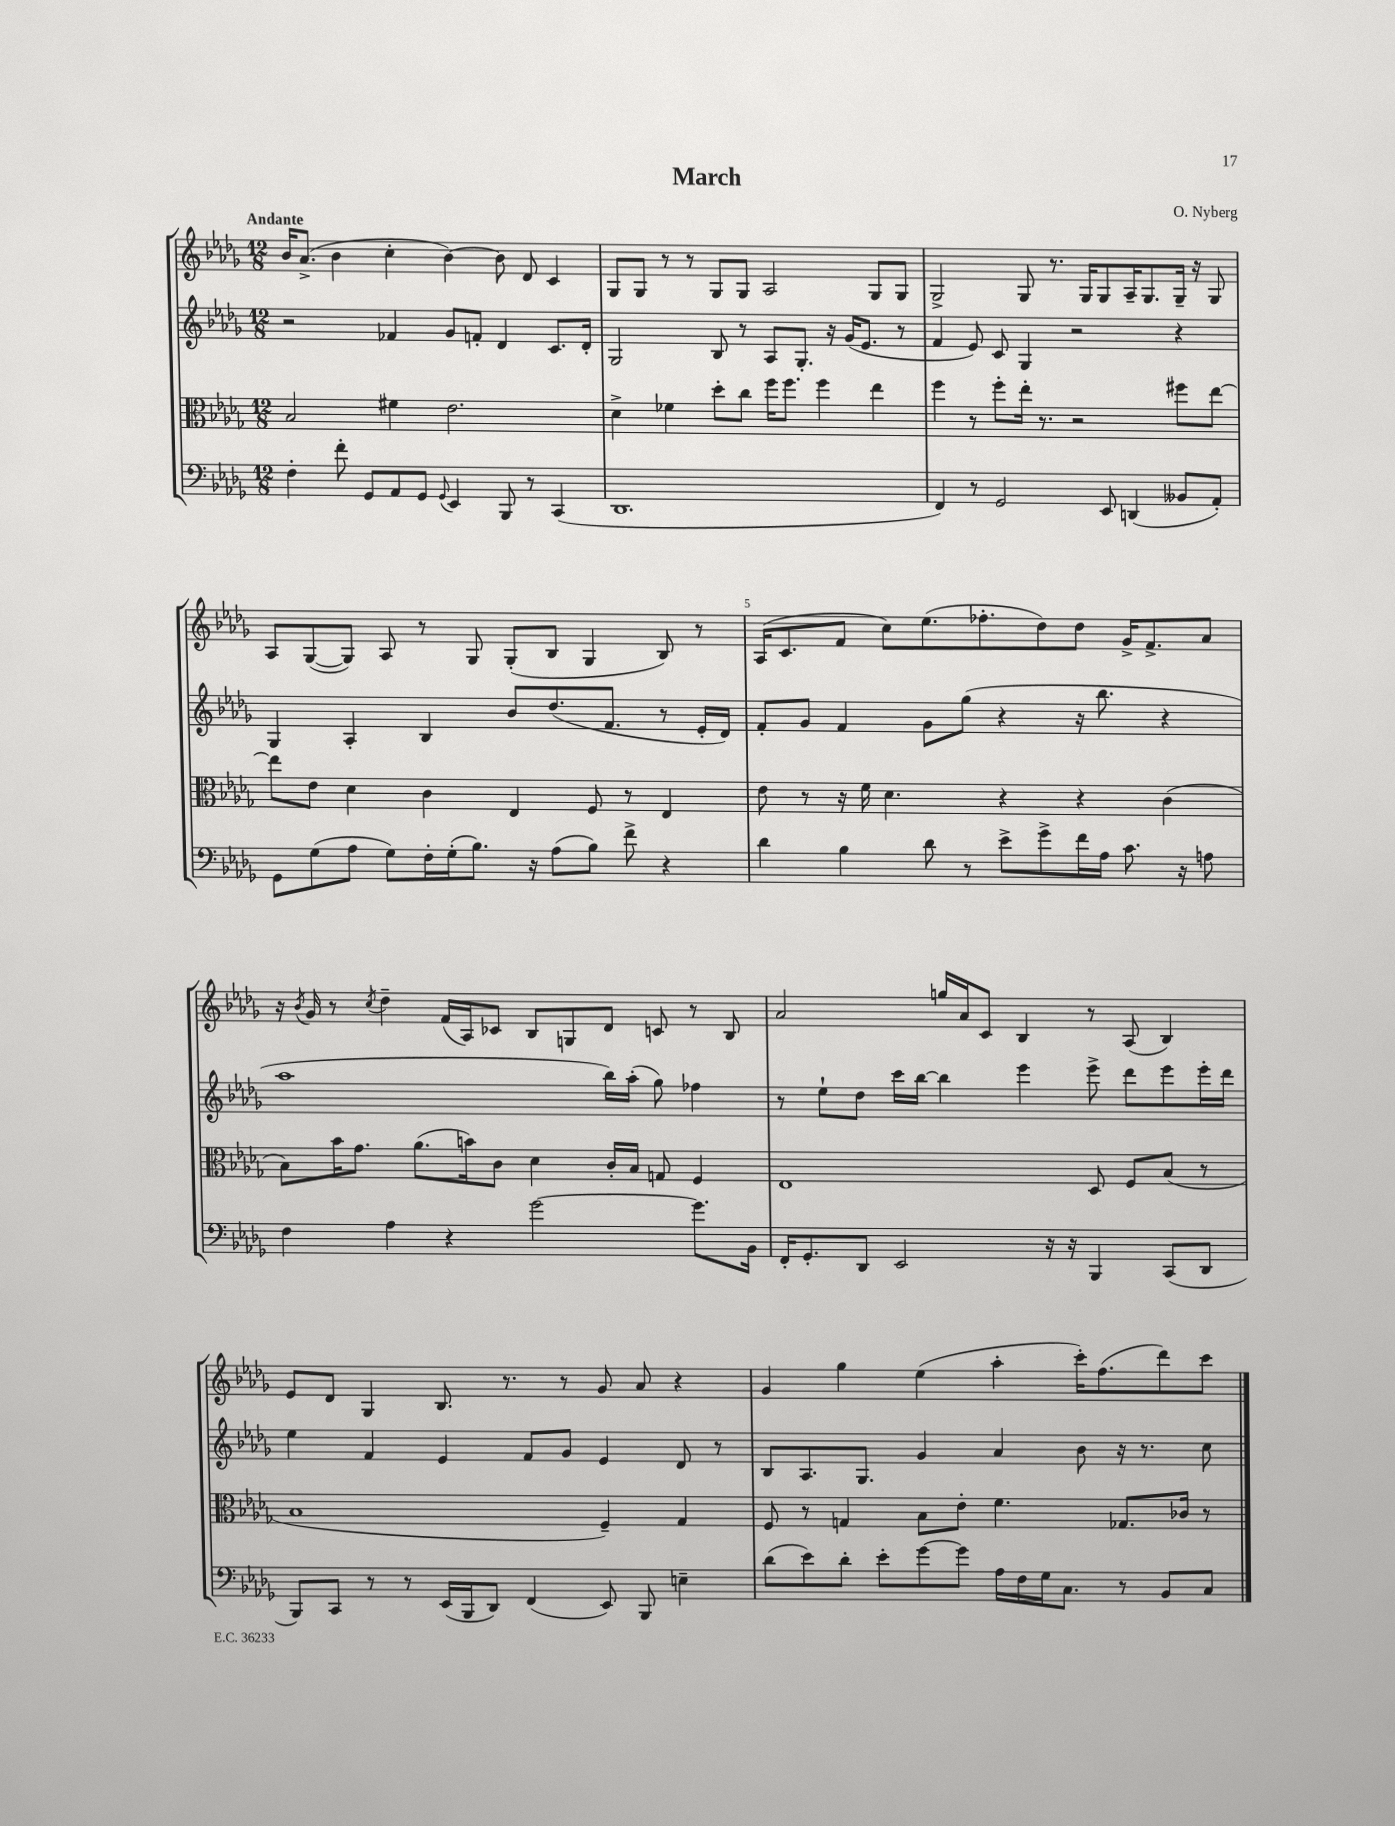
\header { title = "March" composer = "O. Nyberg" }
<<
\new StaffGroup <<
\new Staff = "s0" {
    \clef treble \key des \major \numericTimeSignature \time 12/8 \tempo "Andante"
    bes'16 aes'8.->( bes'4 c''4-. bes'4~) bes'8 des'8 c'4 |
    ges8 ges8 r8 r8 ges8 ges8 aes2 ges8 ges8 |
    ges2-> ges8 r8. ges16 ges8 aes16-- ges8. ges16-- r16 ges8 |
    aes8 ges8~( ges8) aes8 r8 ges8 ges8-.( bes8 ges4 bes8) r8 |
    aes16( c'8. f'8 c''8) ees''8.( fes''8.-. des''8) des''8 ges'16-> f'8.-> aes'8 |
    r16 \acciaccatura { bes'8 } ges'16 r8 \acciaccatura { c''8 } des''4-- f'16( aes16) ces'8 bes8 g8 des'8 c'8 r8 bes8 |
    aes'2 g''16 aes'16 c'8 bes4 r8 aes8( bes4) |
    ees'8 des'8 ges4 bes8. r8. r8 ges'8 aes'8 r4 |
    ges'4 ges''4 ees''4( aes''4-. c'''16-.) f''8.( des'''8) c'''8 \bar "|." |
}
\new Staff = "s1" {
    \clef treble \key des \major \numericTimeSignature \time 12/8
    r2 fes'4 ges'8 f'8-. des'4 c'8. des'16-. |
    ges2 bes8 r8 aes8 ges8.-. r16 ges'16( ees'8. r8 |
    f'4 ees'8) c'8 ges4 r2 r4 |
    ges4 aes4-. bes4 bes'8 des''8.( f'8. r8 ees'16-. des'16) |
    f'8-. ges'8 f'4 ges'8 ges''8( r4 r16 bes''8. r4 |
    aes''1 bes''16) aes''16-.( ges''8) fes''4 |
    r8 ees''8-! des''8 c'''16 bes''16~ bes''4 ees'''4 ees'''8-> des'''8 ees'''8 ees'''16-. des'''16 |
    ees''4 f'4 ees'4 f'8 ges'8 ees'4 des'8 r8 |
    bes8 aes8. ges8. ges'4 aes'4 bes'8 r16 r8. c''8 \bar "|." |
}
\new Staff = "s2" {
    \clef alto \key des \major \numericTimeSignature \time 12/8
    bes2 fis'4 ees'2. |
    des'4-> fes'4 des''8-. c''8 f''16 f''8. f''4 ees''4 |
    f''4 r8 f''8-. ees''16-. r8. r2 fis''8 ees''8~ |
    ees''8 ees'8 des'4 c'4 ees4 f8 r8 ees4 |
    ees'8 r8 r16 f'16 des'4. r4 r4 c'4( |
    bes8) bes'16 ges'8. aes'8.( b'16) c'8 des'4 c'16-. bes16 g8 f4 |
    ees1 des8 f8 bes8( r8 |
    bes1 f4--) ges4 |
    f8 r8 g4 bes8 ees'8-. f'4. ges8. ces'16 r8 \bar "|." |
}
\new Staff = "s3" {
    \clef bass \key des \major \numericTimeSignature \time 12/8
    f4-. f'8-. ges,8 aes,8 ges,8 \appoggiatura { ges,8 } ees,4 bes,,8 r8 c,4( |
    des,1. |
    f,4) r8 ges,2 ees,8 d,4( beses,8 aes,8-.) |
    ges,8 ges8( aes8 ges8) f16-. ges16-.( bes8.) r16 aes8( bes8) f'8-> r4 |
    des'4 bes4 des'8 r8 ees'8-> ges'8-> f'16 aes16 c'8. r16 a8 |
    f4 aes4 r4 ges'2~ ges'8. bes,16 |
    f,16-. ges,8.-. des,8 ees,2 r16 r16 bes,,4 c,8( des,8 |
    bes,,8) c,8 r8 r8 ees,16( bes,,16 des,8) f,4( ees,8) bes,,8 e4-- |
    des'8( ees'8) des'8-. ees'8-. ges'8~ ges'8 aes16 f16 ges16 c8. r8 bes,8 c8 \bar "|." |
}
>>
>>
\layout { \context { \Score \override BarNumber.break-visibility = ##(#f #t #t) barNumberVisibility = #(every-nth-bar-number-visible 5) } }
